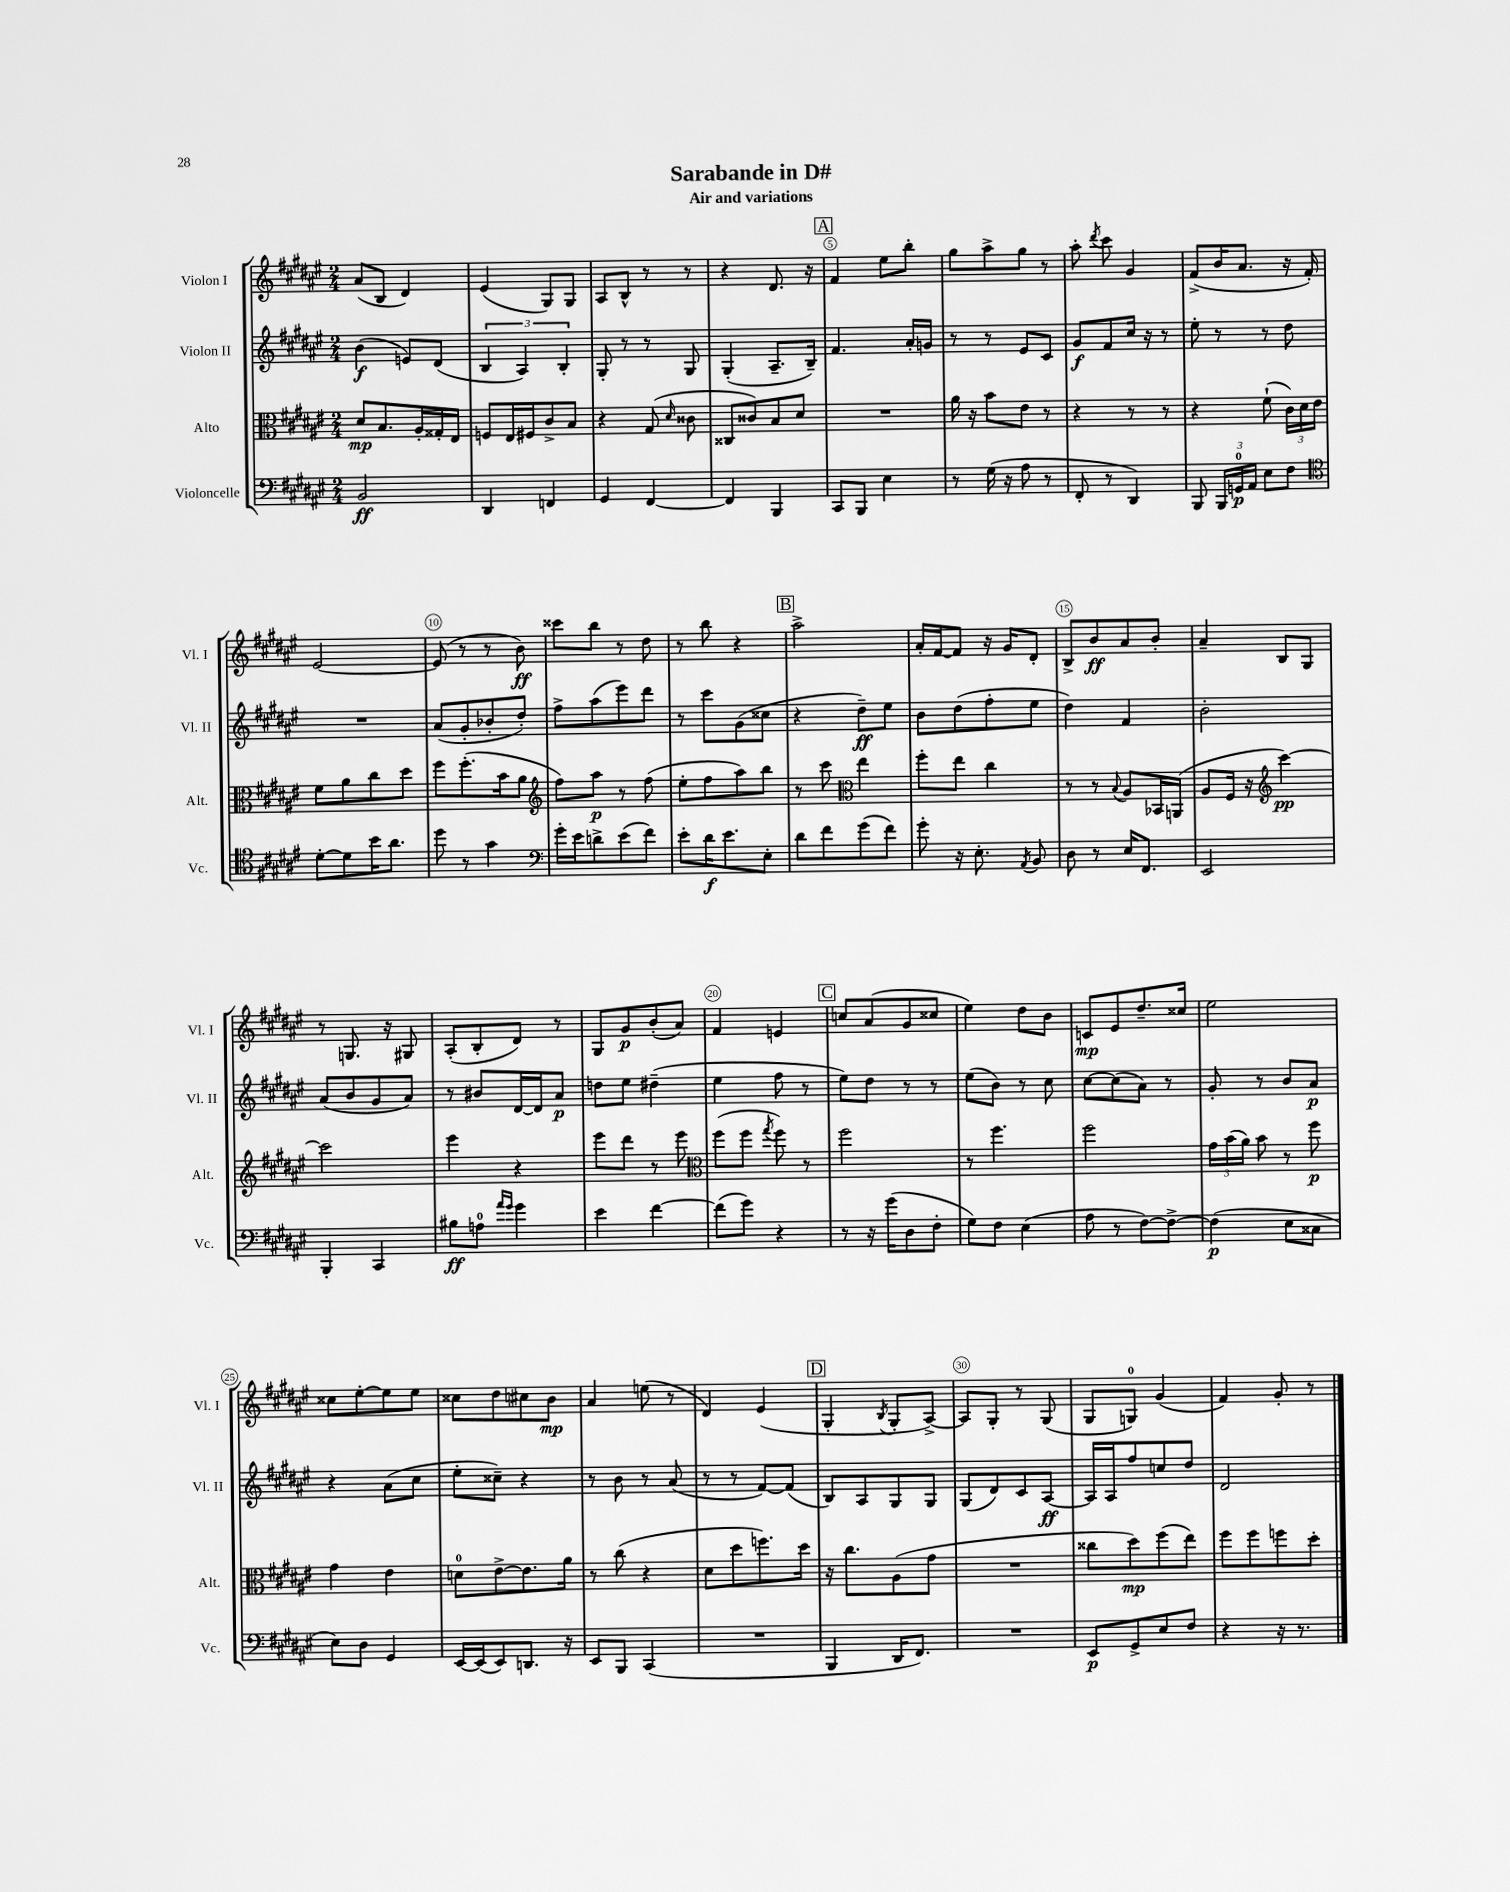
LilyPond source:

\header { title = "Sarabande in D#" subtitle = "Air and variations" }
<<
\new StaffGroup <<
\new Staff = "s0" \with { instrumentName = "Violon I" shortInstrumentName = "Vl. I" } {
    \clef treble \key fis \major \numericTimeSignature \time 2/4
    \autoBeamOff ais'8[( b8] dis'4) |
    eis'4( gis8[) gis8] |
    ais8[ b8]-^ r8 r8 |
    r4 dis'8. r16 |
    \mark \markup { \box "A" } fis'4 eis''8[ b''8]-. |
    gis''8[ ais''8-> gis''8] r8 |
    ais''8-. \acciaccatura { dis'''8 } cis'''8 gis'4 |
    fis'8[->( b'16 ais'8.] r16 fis'16-.) |
    eis'2~ |
    eis'8( r8 r8 b'8\ff) |
    cisis'''8[ b''8] r8 dis''8 |
    r8 b''8 r4 |
    \mark \markup { \box "B" } ais''2-> |
    ais'16[-. fis'16~ fis'8] r16 gis'16[ dis'8]-. |
    b8[-> b'8\ff ais'8 b'8]-. |
    ais'4-- b8[ gis8] |
    r8 g8. r16 gis8 |
    ais8[-.( b8-. dis'8]) r8 |
    gis8[ gis'8\p b'8-.( ais'8]) |
    fis'4 e'4 |
    \mark \markup { \box "C" } c''8[ ais'8( gis'8 cisis''8] |
    eis''4) dis''8[ b'8] |
    c'8[\mp eis'8 dis''8.-- cisis''16] |
    eis''2 |
    cisis''8[ eis''8~-. eis''8 eis''8] |
    cisis''8[ dis''8 cis''8 b'8]\mp |
    ais'4 e''8( r8 |
    dis'4) eis'4( |
    \mark \markup { \box "D" } gis4-. \acciaccatura { b8 } gis8[-. ais8]~->) |
    ais8[ gis8]-. r8 gis8( |
    gis8[ g8]-0) gis'4( |
    fis'4) gis'8-. r8 \bar "|." |
}
\new Staff = "s1" \with { instrumentName = "Violon II" shortInstrumentName = "Vl. II" } {
    \clef treble \key fis \major \numericTimeSignature \time 2/4
    \autoBeamOff b'4\f( e'8[) dis'8]( |
    \tuplet 3/2 { b4 ais4) b4-. } |
    gis8-. r8 r8 gis8 |
    gis4-.( ais8.[-- b16]--) |
    \mark \markup { \box "A" } fis'4. ais'16[-. g'16] |
    r8 r8 eis'8[ cis'8] |
    gis'8[\f fis'8 cis''16] r16 r8 |
    eis''8-. r8 r8 dis''8 |
    R2 |
    ais'8[( gis'8-. bes'8-. dis''8]-.) |
    fis''8[-> ais''8( eis'''8) dis'''8] |
    r8 cis'''8[ gis'8( cisis''8] |
    \mark \markup { \box "B" } r4 dis''8[--\ff) eis''8] |
    b'8[ dis''8( fis''8-. eis''8] |
    dis''4) fis'4 |
    b'2-. |
    ais'8[( b'8 gis'8 ais'8]) |
    r8 bis'8[ dis'16~ dis'16 ais'8]\p |
    d''8[ eis''8] dis''4--( |
    eis''4 fis''8 r8 |
    \mark \markup { \box "C" } eis''8[) dis''8] r8 r8 |
    eis''8[( b'8]) r8 cis''8 |
    cis''8[~ cis''8( ais'8]) r8 |
    gis'8-. r8 b'8[ ais'8]\p |
    r4 ais'8[( cis''8] |
    eis''8[-. cisis''8]--) r4 |
    r8 b'8 r8 ais'8( |
    r8 r8 fis'8[~) fis'8]( |
    \mark \markup { \box "D" } b8[) ais8 gis8 gis8] |
    gis8[( dis'8) cis'8 ais8]~\ff |
    ais16[ ais16 fis''8 c''8 dis''8] |
    dis'2 \bar "|." |
}
\new Staff = "s2" \with { instrumentName = "Alto" shortInstrumentName = "Alt." } {
    \clef alto \key fis \major \numericTimeSignature \time 2/4
    \autoBeamOff dis'8[\mp b8. ais16-. gisis16-. eis16] |
    f8[ eis16 fis16 cis'8-> b8] |
    r4 gis8( \grace { dis'16 } cisis'8 |
    cisis8[ cisis'8) b8 dis'8] |
    \mark \markup { \box "A" } R2 |
    ais'16 r16 b'8[ eis'8] r8 |
    r4 r8 r8 |
    r4 fis'8-!( \tuplet 3/2 { cis'16[) dis'16 eis'16] } |
    fis'8[ ais'8 cis''8 dis''8] |
    fis''8[ fis''8.-.( b'16 ais'8] |
    \clef treble fis''8[) ais''8]\p r8 fis''8( |
    eis''8[-. fis''8 ais''8) b''8] |
    \mark \markup { \box "B" } r8 cis'''8 \clef alto eis''4 |
    fis''8[-. eis''8] cis''4 |
    r8 r8 \appoggiatura { b8 } ais8[ bes,16 a,16]( |
    ais8[ fis16] r16 \clef treble cis'''4~\pp) |
    cis'''2 |
    eis'''4 r4 |
    eis'''8[ dis'''8] r8 eis'''8 |
    \clef alto fis''8[( fis''8] \acciaccatura { gis''8 } fis''8) r8 |
    \mark \markup { \box "C" } fis''2 |
    r8 fis''4. |
    fis''2 |
    \tuplet 3/2 { gis'16[ b'16( ais'16]) } b'8 r8 fis''8\p |
    gis'4 eis'4 |
    d'8[-0 eis'8~-> eis'8. ais'16] |
    r8 cis''8( r4 |
    dis'8[ dis''8 f''8.) dis''16] |
    \mark \markup { \box "D" } r16 cis''8.[ ais8( gis'8] |
    R2 |
    cisis''8[ dis''8\mp) fis''8( eis''8]) |
    fis''8[ fis''8 f''8 dis''8]-. \bar "|." |
}
\new Staff = "s3" \with { instrumentName = "Violoncelle" shortInstrumentName = "Vc." } {
    \clef bass \key fis \major \numericTimeSignature \time 2/4
    \autoBeamOff b,2\ff |
    dis,4 f,4 |
    gis,4 fis,4~ |
    fis,4 b,,4 |
    \mark \markup { \box "A" } cis,8[ b,,8] eis4 |
    r8 gis16( r16 ais8 r8 |
    fis,8-. r8 dis,4) |
    b,,8 \tuplet 3/2 { b,,16[ g,16-0\p ais,16] } eis8[ fis8] |
    \clef tenor dis'8[~-. dis'8 b'16 ais'8.] |
    dis''8 r8 gis'4 |
    \clef bass gis'16[-. eis'16 d'8-> eis'8( fis'8]) |
    eis'8[-. dis'16\f eis'8. eis8]-. |
    \mark \markup { \box "B" } dis'8[ fis'8 gis'8( fis'8]) |
    gis'8-. r16 eis8.-. \acciaccatura { ais,8 } b,8 |
    dis8 r8 eis16[ fis,8.] |
    eis,2 |
    b,,4-. cis,4 |
    bis8[\ff a8]-0 \grace { ais'16[ gis'16] } gis'4 |
    eis'4 fis'4~ |
    fis'8[( gis'8]) r4 |
    \mark \markup { \box "C" } r8 r16 gis'16[( dis8 fis8]-. |
    gis8[) fis8] eis4( |
    ais8 r8 fis8[~) fis8]~-> |
    fis4\p( eis8[ cisis8] |
    eis8[) dis8] gis,4 |
    eis,16[~ eis,16( eis,8) d,8.] r16 |
    eis,8[ b,,8] cis,4( |
    R2 |
    \mark \markup { \box "D" } b,,4 dis,16[ fis,8.]) |
    R2 |
    eis,8[\p gis,8-> eis8 fis8] |
    r4 r16 r8. \bar "|." |
}
>>
>>
\layout { \context { \Score \override BarNumber.break-visibility = ##(#f #t #t) barNumberVisibility = #(every-nth-bar-number-visible 5) \override BarNumber.stencil = #(make-stencil-circler 0.1 0.3 ly:text-interface::print) } }
